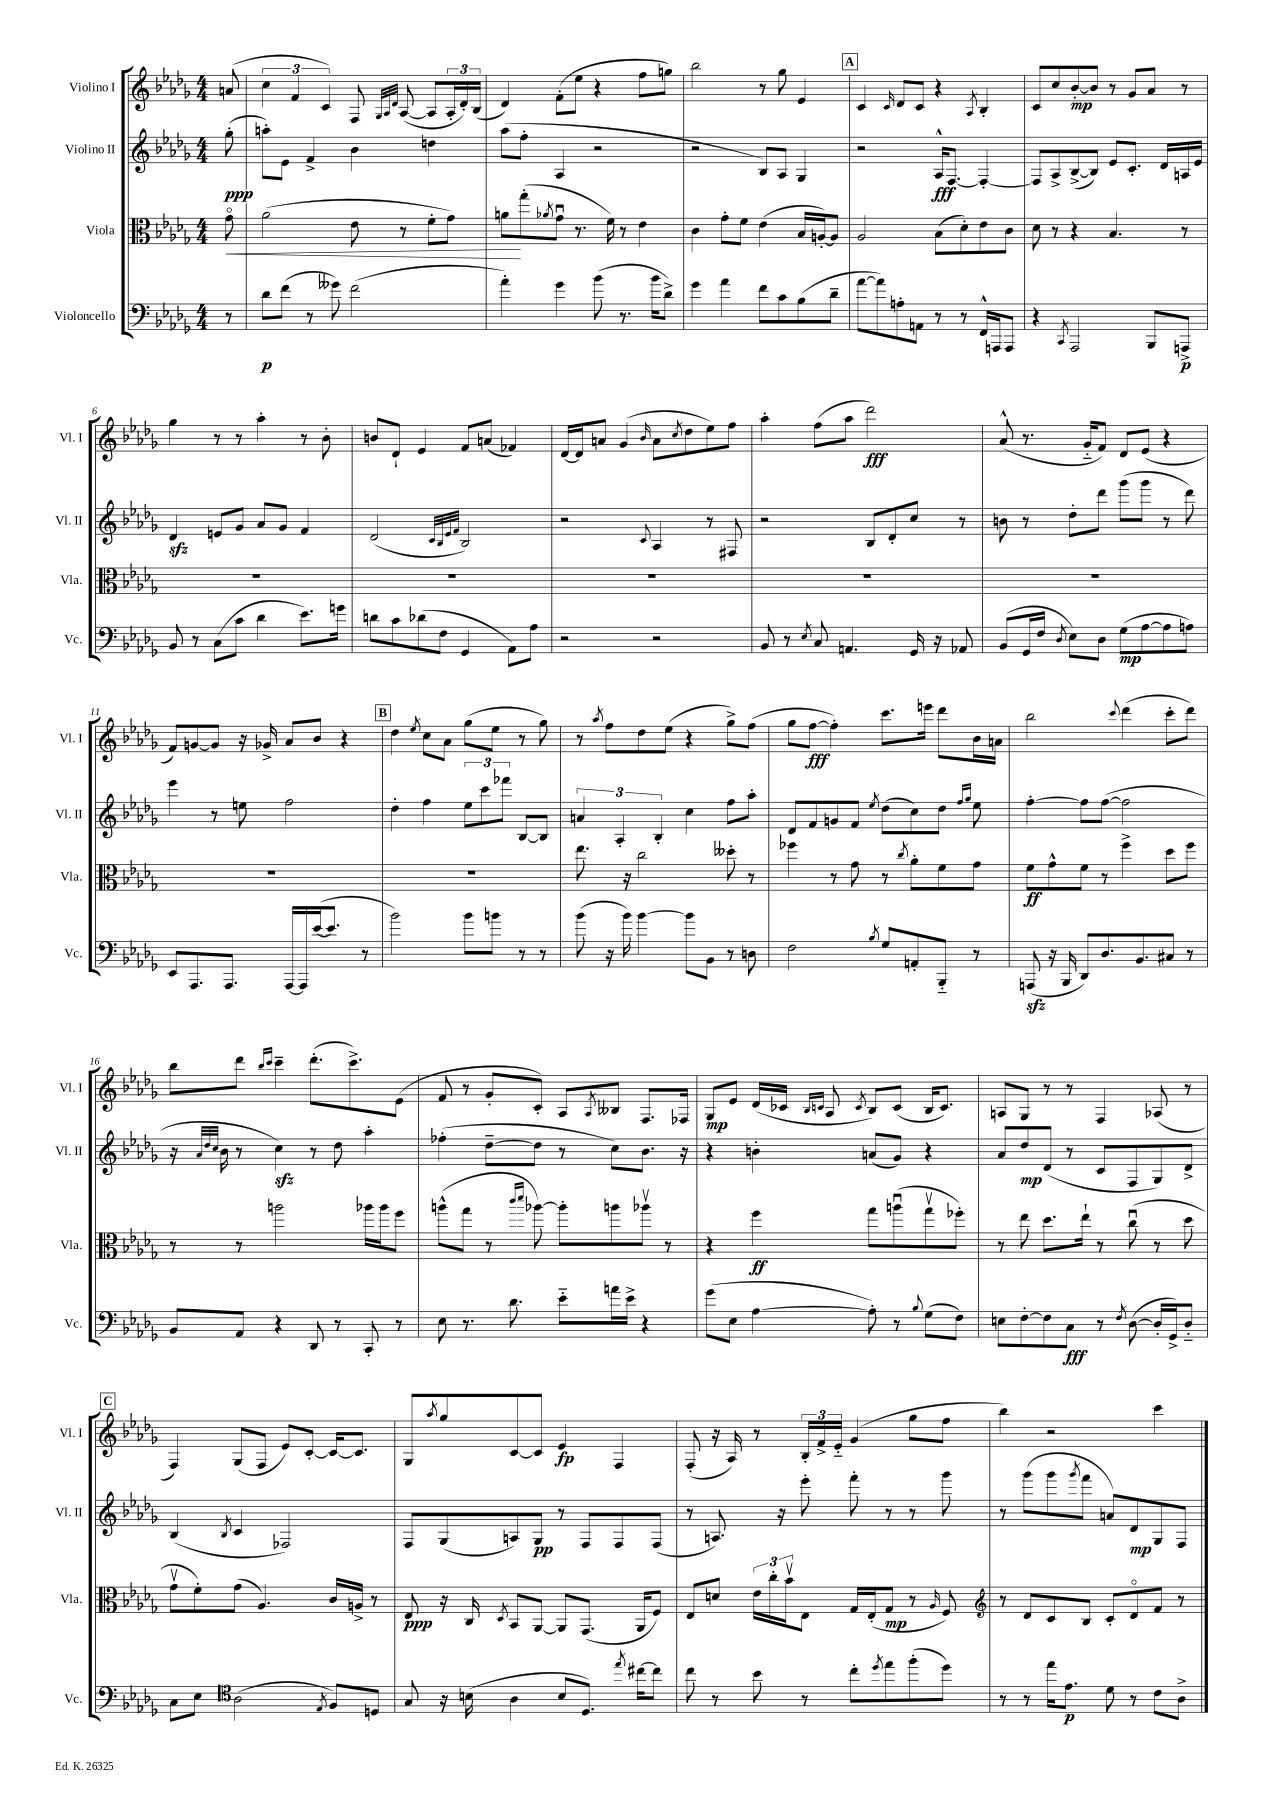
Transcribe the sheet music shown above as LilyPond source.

<<
\new StaffGroup <<
\new Staff = "s0" \with { instrumentName = "Violino I" shortInstrumentName = "Vl. I" } {
    \clef treble \key des \major \numericTimeSignature \time 4/4 \partial 8
    a'8( |
    \tuplet 3/2 { c''4 f'4 c'4) } f8 \grace { ges32 aes32 des'32 } aes8~( aes8 \tuplet 3/2 { aes16-. des'16-.) bes16( } |
    des'4) f'8-.( ees''8 r4 f''8 g''8) |
    bes''2 r8 ges''8 ees'4 |
    \mark \markup { \box "A" } c'4 \grace { c'16 } des'8 c'8 r4 \acciaccatura { aes8 } bes4-. |
    c'8 c''8 bes'8~-.\mp bes'8 r8 ges'8 aes'8 r8 |
    ges''4 r8 r8 aes''4-. r8 bes'8-. |
    b'8 des'8-! ees'4 f'8 a'8( fes'4) |
    des'16~ des'16 a'8 ges'4( \grace { bes'16 } a'8 \acciaccatura { c''8 } des''8 ees''8) f''8 |
    aes''4-. f''8( aes''8 des'''2\fff) |
    aes'8-^( r8. ges'16-_ f'8) des'8 ees'8( r4 |
    f'8) g'8~ g'8 r16 ges'16-> aes'8 bes'8 r4 |
    \mark \markup { \box "B" } des''4 \acciaccatura { ees''8 } c''8 aes'8 ges''8( ees''8 r8 ges''8) |
    r8 \acciaccatura { aes''8 } f''8 des''8 ees''8( r4 ges''8->) f''8( |
    ges''8 f''8~\fff f''4-.) c'''8. e'''16 des'''8 bes'16 a'16 |
    bes''2 \appoggiatura { c'''8 } des'''4( c'''8-. des'''8) |
    bes''8 des'''8 \grace { bes''16 c'''16 } c'''4-- des'''8.-.( c'''8.->) ees'8( |
    f'8 r8 ges'8-. c'8-.) aes8 \acciaccatura { aes8 } beses8 f8. fes16 |
    ges8\mp ees'8 des'16( ces'16 \grace { bes16 c'16 } aes8 \acciaccatura { c'8 } bes8) c'8( bes16 c'8.) |
    a8 ges8 r8 r8 f4 aes8( r8 |
    \mark \markup { \box "C" } f4) ges8( f8 ees'8) c'8~-. c'16~ c'8. |
    ges8 \acciaccatura { aes''8 } ges''8 c'8~ c'8 ees'4\fp f4 |
    f8-.( r16 aes16) r8 \tuplet 3/2 { bes16-. f'16-> ees'16-_ } ges'4( ges''8 f''8 |
    bes''4) r2 c'''4 \bar "|." |
}
\new Staff = "s1" \with { instrumentName = "Violino II" shortInstrumentName = "Vl. II" } {
    \clef treble \key des \major \numericTimeSignature \time 4/4 \partial 8
    ges''8-.\ppp( |
    a''8-.) ees'8 f'4-> bes'4 d''4 |
    aes''8( f''8-. aes4 r2 |
    r2 bes8) aes8 ges4 |
    \mark \markup { \box "A" } r2 aes16-^\fff f8.~ f4~-. |
    f8 aes8-> bes8~->( bes8) ees'8 c'8.-. des'16 a16 ees'16 |
    des'4\sfz e'8 ges'8 aes'8 ges'8 f'4 |
    des'2( \grace { c'32 bes32 ees'32 f'32 } bes2) |
    r2 \appoggiatura { c'8 } aes4 r8 fis8 |
    r2 bes8 des'8-. c''8 r8 |
    b'8 r8 des''8-. des'''8 ges'''8( ges'''8 r8 des'''8) |
    ees'''4 r8 e''8 f''2 |
    \mark \markup { \box "B" } des''4-. f''4 \tuplet 3/2 { ees''8 c'''8 fes'''8 } bes8~ bes8 |
    \tuplet 3/2 { a'4 aes4-. bes4-. } c''4 f''8 aes''8-. |
    des'8 f'8 g'8 f'8 \acciaccatura { ees''8 } des''8( c''8) des''8 \grace { f''16 ges''16 } ees''8 |
    f''4~-. f''8 f''8~( f''2 |
    r16 \grace { aes'32 des''32 c''32 } bes'16 r8 c''4\sfz) r8 des''8 aes''4-. |
    fes''4-.( des''8~-- des''8 r8 c''8) bes'8. r16 |
    r4 b'4-. a'8( ges'8) r4 |
    aes'8 des''8\mp des'8( r8 c'8 f8 ges8) des'8-> |
    \mark \markup { \box "C" } bes4( \acciaccatura { bes8 } c'4 fes2) |
    f8 ges8( a8) ges8\pp r8 f8 f8 f8( |
    r8 a8.) r16 ees'''8-. f'''8-. r8 r8 ges'''8 |
    r8 ges'''8( ges'''8 \acciaccatura { ges'''8 } f'''8 a'8) des'8\mp ges8 f8 \bar "|." |
}
\new Staff = "s2" \with { instrumentName = "Viola" shortInstrumentName = "Vla." } {
    \clef alto \key des \major \numericTimeSignature \time 4/4 \partial 8
    ges'8\flageolet\< |
    aes'2( ees'8 r8 f'8-. ges'8) |
    a'8\! ges''8-.( \acciaccatura { aes'8 } ges'8\downbow r8. f'16) r8 ees'4 |
    c'4 ges'8-. f'8 ees'4( bes16 a16~-.) a8 |
    \mark \markup { \box "A" } aes2 bes8( des'8-.) ees'8 c'8 |
    des'8 r8 r4 bes4. r8 |
    R1 |
    R1 |
    R1 |
    R1 |
    R1 |
    R1 |
    \mark \markup { \box "B" } R1 |
    ees''8. r16 c''2 deses''8-. r8 |
    fes''4 r8 ges'8 r8 \acciaccatura { c''8 } aes'8-. f'8 ges'8 |
    f'8\ff ges'8-^ f'8 r8 f''4-> des''8 f''8 |
    r8 r8 a''2 aes''16 aes''16 f''8 |
    a''8-^( ges''8 r8 \grace { c'''16 des'''16 } aes''8~) aes''8-. a''8 aes''8\upbow r8 |
    r4 f''4\ff ges''8 a''8\downbow( ges''8\upbow fes''8-.) |
    r8 ees''8 des''8. ees''16-! r8 c''8\downbow( r8 des''8 |
    \mark \markup { \box "C" } ges'8\upbow f'8-.) ges'8( aes4.) c'16 a16-> r8 |
    ees8\ppp r16 c16 \acciaccatura { des8 } bes,8 aes,8~ aes,8 ges,8.( aes,16 f8) |
    ees8 d'8 \tuplet 3/2 { ees'16 c''16-. bes'16\upbow } ees8 ges16 ees16-.( ges8\mp r8 \grace { aes16 } f8) |
    \clef treble r8 des'8 c'8 bes8 c'8-. des'8\flageolet f'8 r8 \bar "|." |
}
\new Staff = "s3" \with { instrumentName = "Violoncello" shortInstrumentName = "Vc." } {
    \clef bass \key des \major \numericTimeSignature \time 4/4 \partial 8
    r8 |
    des'8\p f'8( r8 geses'8) f'2( |
    aes'4-.) ges'4 bes'8( r8. bes'16 des'8->) |
    ges'4 aes'4 f'8 c'8 bes8( des'8-- |
    \mark \markup { \box "A" } aes'8~ aes'8) a8-. a,8 r8 r8 f,16-^ a,,16 a,,8 |
    r4 \acciaccatura { c,8 } aes,,2 bes,,8 a,,8->\p |
    bes,8 r8 c8( c'8 des'4 ees'8.) g'16 |
    d'8 c'8 des'8( f8 ges,4 aes,8) aes8 |
    r2 r2 |
    bes,8 r8 \acciaccatura { ees8 } c8 a,4. ges,16 r16 aes,8 |
    bes,8( ges,16 f16 \acciaccatura { des8 } ees8) des8 ges8\mp( aes8~ aes8 a8) |
    ees,8 aes,,8. aes,,8. aes,,16~ aes,,16 ees'16~( ees'8. r8 |
    \mark \markup { \box "B" } bes'2) bes'8 b'8 r8 r8 |
    bes'8( r16 bes'16) bes'4~ bes'8 bes,8 r8 d8 |
    f2 \acciaccatura { bes8 } ges8 a,8-. bes,,8-_ r8 |
    a,,8\sfz( r16 bes,,16 des,8) des8. bes,8. cis8 r8 |
    bes,8 aes,8 r4 des,8 r8 c,8-. r8 |
    ees8 r8. des'8. ees'8-_ a'16 ees'16-> r4 |
    ges'8( ees8 aes4~ aes8-.) r8 \appoggiatura { bes8 } ges8( f8) |
    e8 f8~-. f8 c8\fff r8 \acciaccatura { f8 } des8~( des16-. ges,16->) des8-_ |
    \mark \markup { \box "C" } c8 ees8 \clef tenor aes2( \acciaccatura { ees8 } f8) d8 |
    ges8 r16 b16( aes4 b8 des8.) \acciaccatura { ees''8 } cis''16~ cis''8 |
    c''8 r8 bes'8 r8 c''8-. \acciaccatura { des''8 } ees''8 f''8-.( des''8) |
    r8 r8 ees''16 ees'8.\p des'8 r8 c'8 aes8-> \bar "|." |
}
>>
>>
